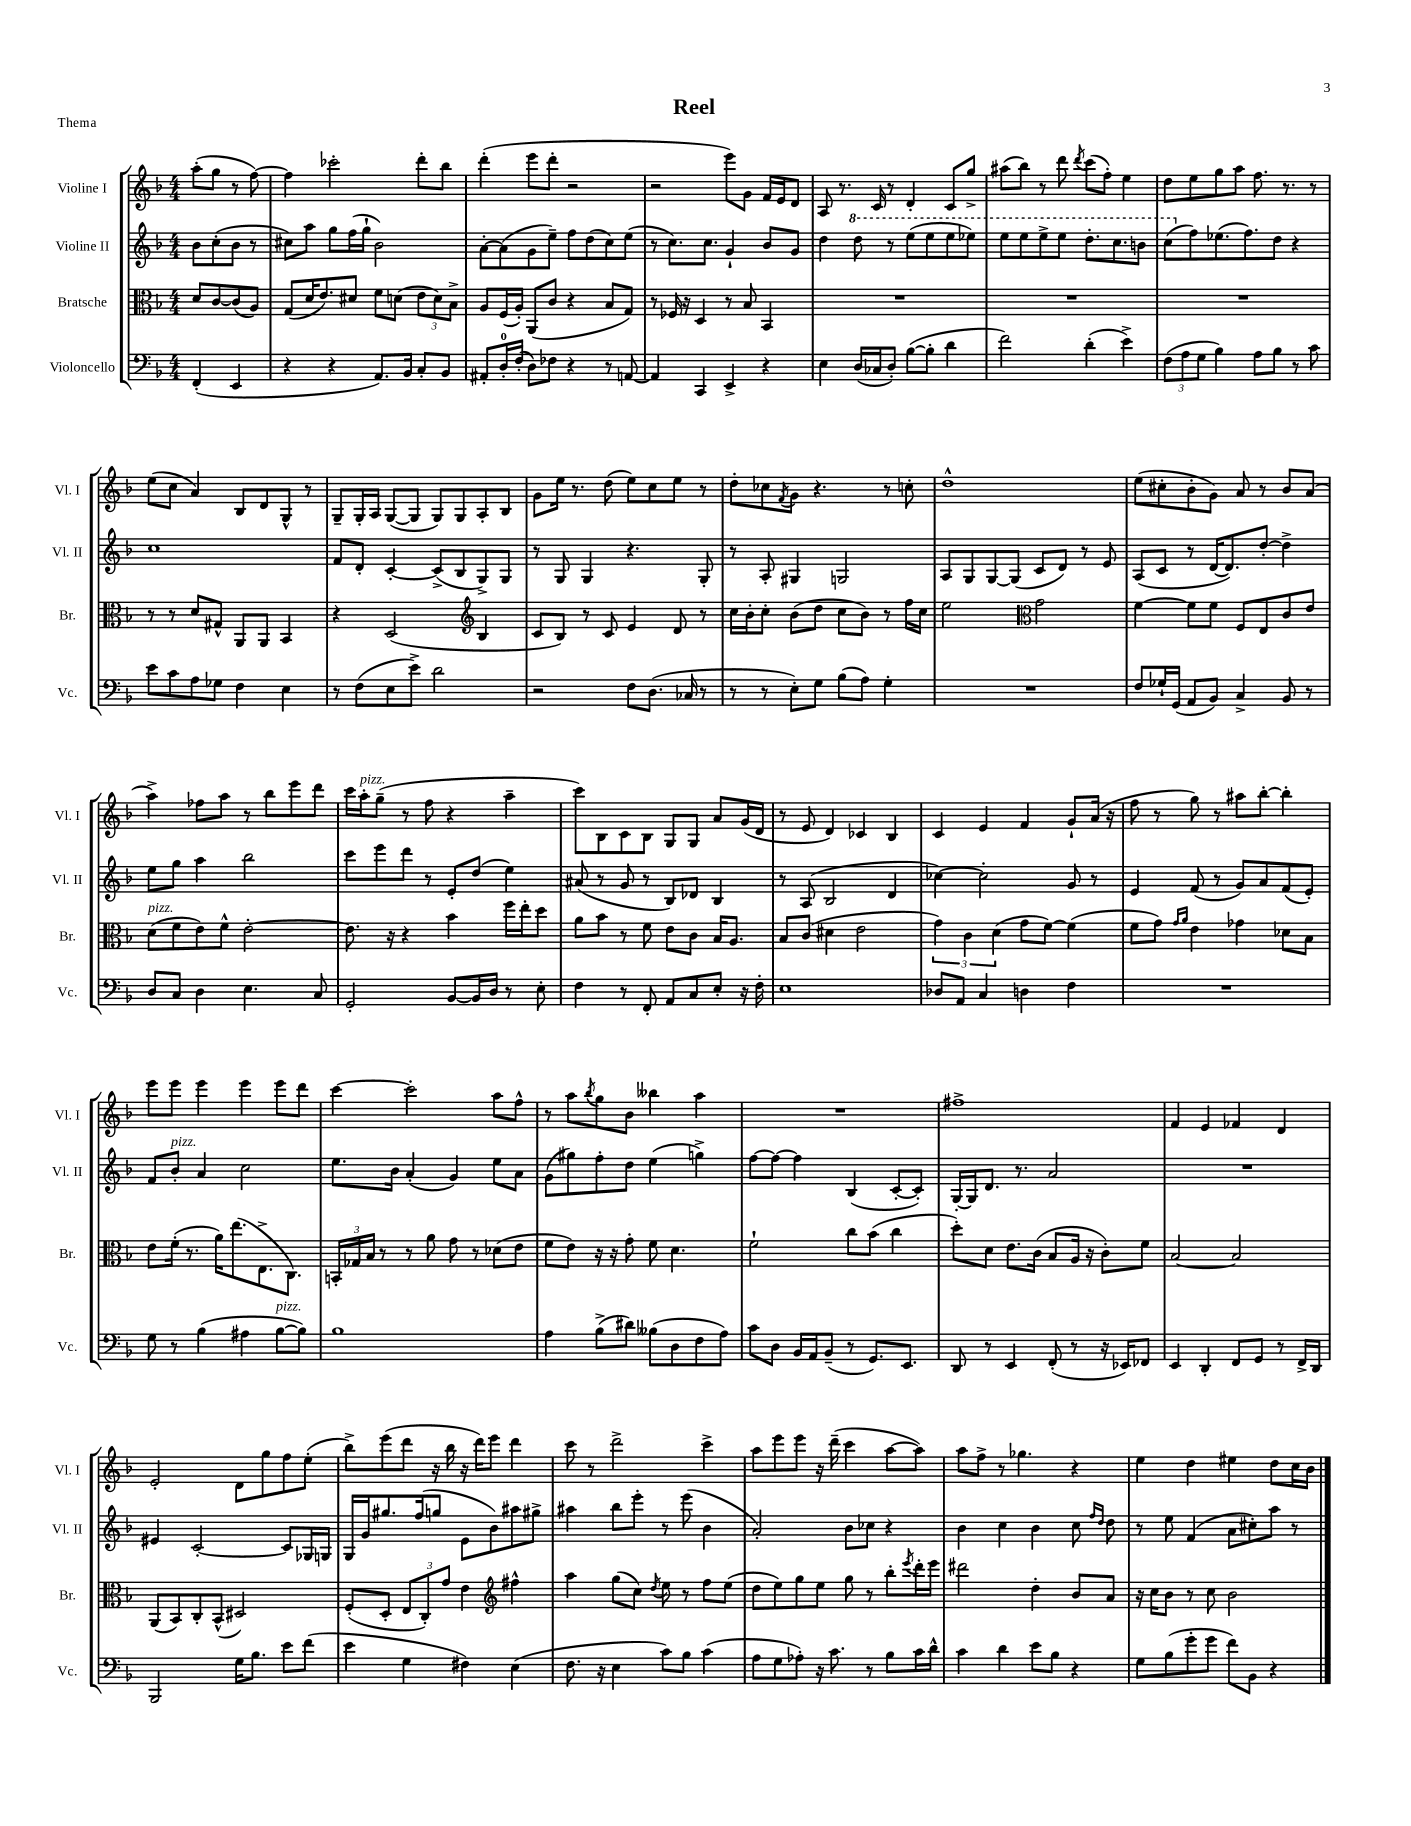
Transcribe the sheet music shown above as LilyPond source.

\header { title = "Reel" piece = "Thema" }
<<
\new StaffGroup <<
\new Staff = "s0" \with { instrumentName = "Violine I" shortInstrumentName = "Vl. I" } {
    \clef treble \key f \major \numericTimeSignature \time 4/4 \partial 2
    a''8-.( g''8 r8 f''8~) |
    f''4 ces'''2-. d'''8-. bes''8 |
    d'''4-.( e'''8 d'''8-. r2 |
    r2 e'''8) g'8 f'16 e'16 d'8 |
    a8 r8. c'16 r8 d'4-. c'8 g''8-> |
    ais''8( bes''8) r8 d'''8 \acciaccatura { d'''8 } c'''8( f''8-.) e''4 |
    d''8 e''8 g''8 a''8 f''8. r8. r8 |
    e''8( c''8 a'4) bes8 d'8 g8-^ r8 |
    g8-- g16-. a16 g8~( g8 g8) g8 a8-. bes8 |
    g'8 e''16 r8. d''8( e''8) c''8 e''8 r8 |
    d''8-. ces''8 \acciaccatura { f'8 } g'8 r4. r8 c''8-. |
    d''1-^ |
    e''8( cis''8-. bes'8-. g'8) a'8 r8 bes'8 a'8( |
    a''4->) fes''8 a''8 r8 bes''8 e'''8 d'''8 |
    c'''16 a''16-.^\markup { \italic "pizz." } g''8--( r8 f''8 r4 a''4-- |
    c'''8) bes8 c'8 bes8 g8 g8 a'8 g'16( d'16 |
    r8 e'8 d'4) ces'4 bes4 |
    c'4 e'4 f'4 g'8-! a'16( r16 |
    f''8 r8 g''8) r8 ais''8 bes''8~-. bes''4-. |
    e'''8 e'''8 e'''4 e'''4 e'''8 d'''8 |
    c'''4~ c'''2-. a''8 f''8-^ |
    r8 a''8 \acciaccatura { bes''8 } g''8 bes'8 beses''4 a''4 |
    R1 |
    fis''1-> |
    f'4 e'4 fes'4 d'4 |
    e'2-. d'8 g''8 f''8 e''8-.( |
    bes''8->) e'''8( d'''8 r16 bes''16 r16 d'''16) e'''8 d'''4 |
    c'''8 r8 d'''2-> c'''4-> |
    a''8 e'''8 e'''8 r16 d'''16--( c'''4 a''8~ a''8) |
    a''8 f''8-> r8 ges''4. r4 |
    e''4 d''4 eis''4 d''8 c''16 bes'16 \bar "|." |
}
\new Staff = "s1" \with { instrumentName = "Violine II" shortInstrumentName = "Vl. II" } {
    \clef treble \key f \major \numericTimeSignature \time 4/4 \partial 2
    bes'8 c''8-.( bes'8 r8 |
    cis''8) a''8 g''8 f''16( g''16-! bes'2) |
    a'8~-. a'8( g'8 e''8--) f''8 d''8( c''8) e''8( |
    r8 c''8.) c''8. g'4-! bes'8 g'8 |
    d''4 \ottava #1 d'''8 r8 e'''8( e'''8 e'''8 ees'''8) |
    e'''8 e'''8 e'''8-> e'''8 d'''8.-. c'''8. b''8 |
    c'''8( \ottava #0 f''8) ees''8.( f''8.) d''8 r4 |
    c''1 |
    f'8 d'8-. c'4~-. c'8->( bes8 g8->) g8 |
    r8 g8 g4 r4. g8-. |
    r8 a8-. gis4 g2 |
    a8 g8 g8~ g8( c'8 d'8) r8 e'8 |
    a8( c'8 r8 d'16~ d'8.) d''8~-. d''4-> |
    e''8 g''8 a''4 bes''2 |
    c'''8 e'''8 d'''8 r8 e'8-. d''8( e''4) |
    ais'8( r8 g'8 r8 bes8) des'8 bes4 |
    r8 a8( bes2 d'4 |
    ces''4~) ces''2-. g'8 r8 |
    e'4 f'8( r8 g'8) a'8 f'8( e'8-.) |
    f'8 bes'8-.^\markup { \italic "pizz." } a'4 c''2 |
    e''8. bes'16 a'4-.( g'4) e''8 a'8 |
    g'8( gis''8) f''8-. d''8 e''4( g''4->) |
    f''8~ f''8~ f''4 bes4( c'8~-. c'8-.) |
    g16~-. g16 d'8. r8. a'2 |
    R1 |
    eis'4 c'2~-. c'8 ges16 g16 |
    g16 g'16 gis''8. f''16( g''8 e'8 bes'8) ais''8 gis''8-> |
    ais''4 bes''8 e'''8-. r8 e'''8( bes'4 |
    a'2-.) bes'8 ces''8 r4 |
    bes'4 c''4 bes'4 c''8 \grace { f''16 d''16 } d''8 |
    r8 e''8 f'4( a'8 cis''8-.) a''8 r8 \bar "|." |
}
\new Staff = "s2" \with { instrumentName = "Bratsche" shortInstrumentName = "Br." } {
    \clef alto \key f \major \numericTimeSignature \time 4/4 \partial 2
    d'8 c'8~ c'8( a8) |
    g8( d'16 e'8.) dis'8 f'8 d'8( \tuplet 3/2 { e'8 d'8) bes8-> } |
    a8 f16( a16-.) a,8( c'8 r4 bes8 g8) |
    r8 fes16 r16 d4 r8 bes8 bes,4 |
    R1 |
    R1 |
    R1 |
    r8 r8 d'8 gis8-^ a,8 a,8 bes,4 |
    r4 d2( \clef treble bes4 |
    c'8 bes8) r8 c'8 e'4 d'8 r8 |
    c''16 bes'16-. c''8-. bes'8( d''8 c''8 bes'8) r8 f''16 c''16 |
    e''2 \clef alto g'2 |
    f'4~ f'8 f'8 f8 e8 c'8 e'8 |
    d'8^\markup { \italic "pizz." }( f'8 e'8) f'8-^ e'2~-. |
    e'8. r16 r4 bes'4 f''16 e''16-. d''8 |
    a'8 bes'8 r8 f'8 e'8 c'8 bes16 a8. |
    bes8 c'8( dis'4 e'2 |
    \tuplet 3/2 { g'4) c'4 d'4( } g'8 f'8~) f'4( |
    f'8 g'8) \grace { g'16 a'16 } e'4 ges'4 des'8 bes8 |
    e'8 f'16-.( r8. a'16) e''8.( e8.-> c8.) |
    \tuplet 3/2 { b,16-. ges16 bes16 } r8 r8 a'8 g'8 r8 des'8( e'8 |
    f'8 e'8) r16 r16 g'8-. f'8 d'4. |
    f'2-! c''8 bes'8( c''4 |
    d''8-.) d'8 e'8. c'16( bes8 a16 r16 c'8-.) f'8 |
    bes2~ bes2 |
    a,8( bes,8) c8-. bes,8-^( dis2) |
    f8-.( d8-. \tuplet 3/2 { e8 c8-.) g'8 } e'4 \clef treble fis''4-^ |
    a''4 g''8( c''8) \acciaccatura { d''8 } e''8 r8 f''8 e''8( |
    d''8 e''8) g''8 e''8 g''8 r8 bes''8-. \acciaccatura { e'''8 } d'''16-. e'''16 |
    dis'''2 d''4-. bes'8 a'8 |
    r16 c''16 bes'8 r8 c''8 bes'2 \bar "|." |
}
\new Staff = "s3" \with { instrumentName = "Violoncello" shortInstrumentName = "Vc." } {
    \clef bass \key f \major \numericTimeSignature \time 4/4 \partial 2
    f,4-.( e,4 |
    r4 r4 a,8.) bes,16 c8-. bes,8 |
    ais,8-. d16-0-. f16-.( d8) fes8 r4 r8 a,8~ |
    a,4 c,4 e,4-> r4 |
    e4 d16( ces16 d8-.) bes8~( bes8-. d'4 |
    f'2) d'4-.( e'4->) |
    \tuplet 3/2 { f8( a8 g8 } bes4) a8 bes8 r8 c'8 |
    e'8 c'8 a8 ges8 f4 e4 |
    r8 f8( e8 e'8->) d'2 |
    r2 f8 d8.( ces16 r8 |
    r8 r8 e8-.) g8 bes8( a8) g4-. |
    R1 |
    f8 ges16-! g,16( a,8 bes,8) c4-> bes,8 r8 |
    d8 c8 d4 e4. c8 |
    g,2-. bes,8~ bes,16 d16 r8 e8-. |
    f4 r8 f,8-. a,8 c8 e8-. r16 f16-. |
    e1 |
    des8 a,8 c4 d4 f4 |
    R1 |
    g8 r8 bes4( ais4 bes8~^\markup { \italic "pizz." } bes8) |
    bes1 |
    a4 bes8->( dis'8) beses8( d8 f8 a8) |
    c'8 d8 bes,16 a,16 bes,8--( r8 g,8.) e,8. |
    d,8 r8 e,4 f,8-.( r8 r16 ees,16) fes,8 |
    e,4 d,4-. f,8 g,8 r8 f,16-> d,16 |
    bes,,2 g16 bes8. e'8 f'8( |
    e'4 g4 fis4) e4( |
    f8. r16 e4 c'8) bes8 c'4( |
    a8 g8 aes8-.) r16 c'8. r8 bes8 c'16 d'16-^ |
    c'4 d'4 e'8 bes8 r4 |
    g8 bes8( g'8-. g'8 f'8) bes,8 r4 \bar "|." |
}
>>
>>
\layout { \context { \Score \remove "Bar_number_engraver" } }
